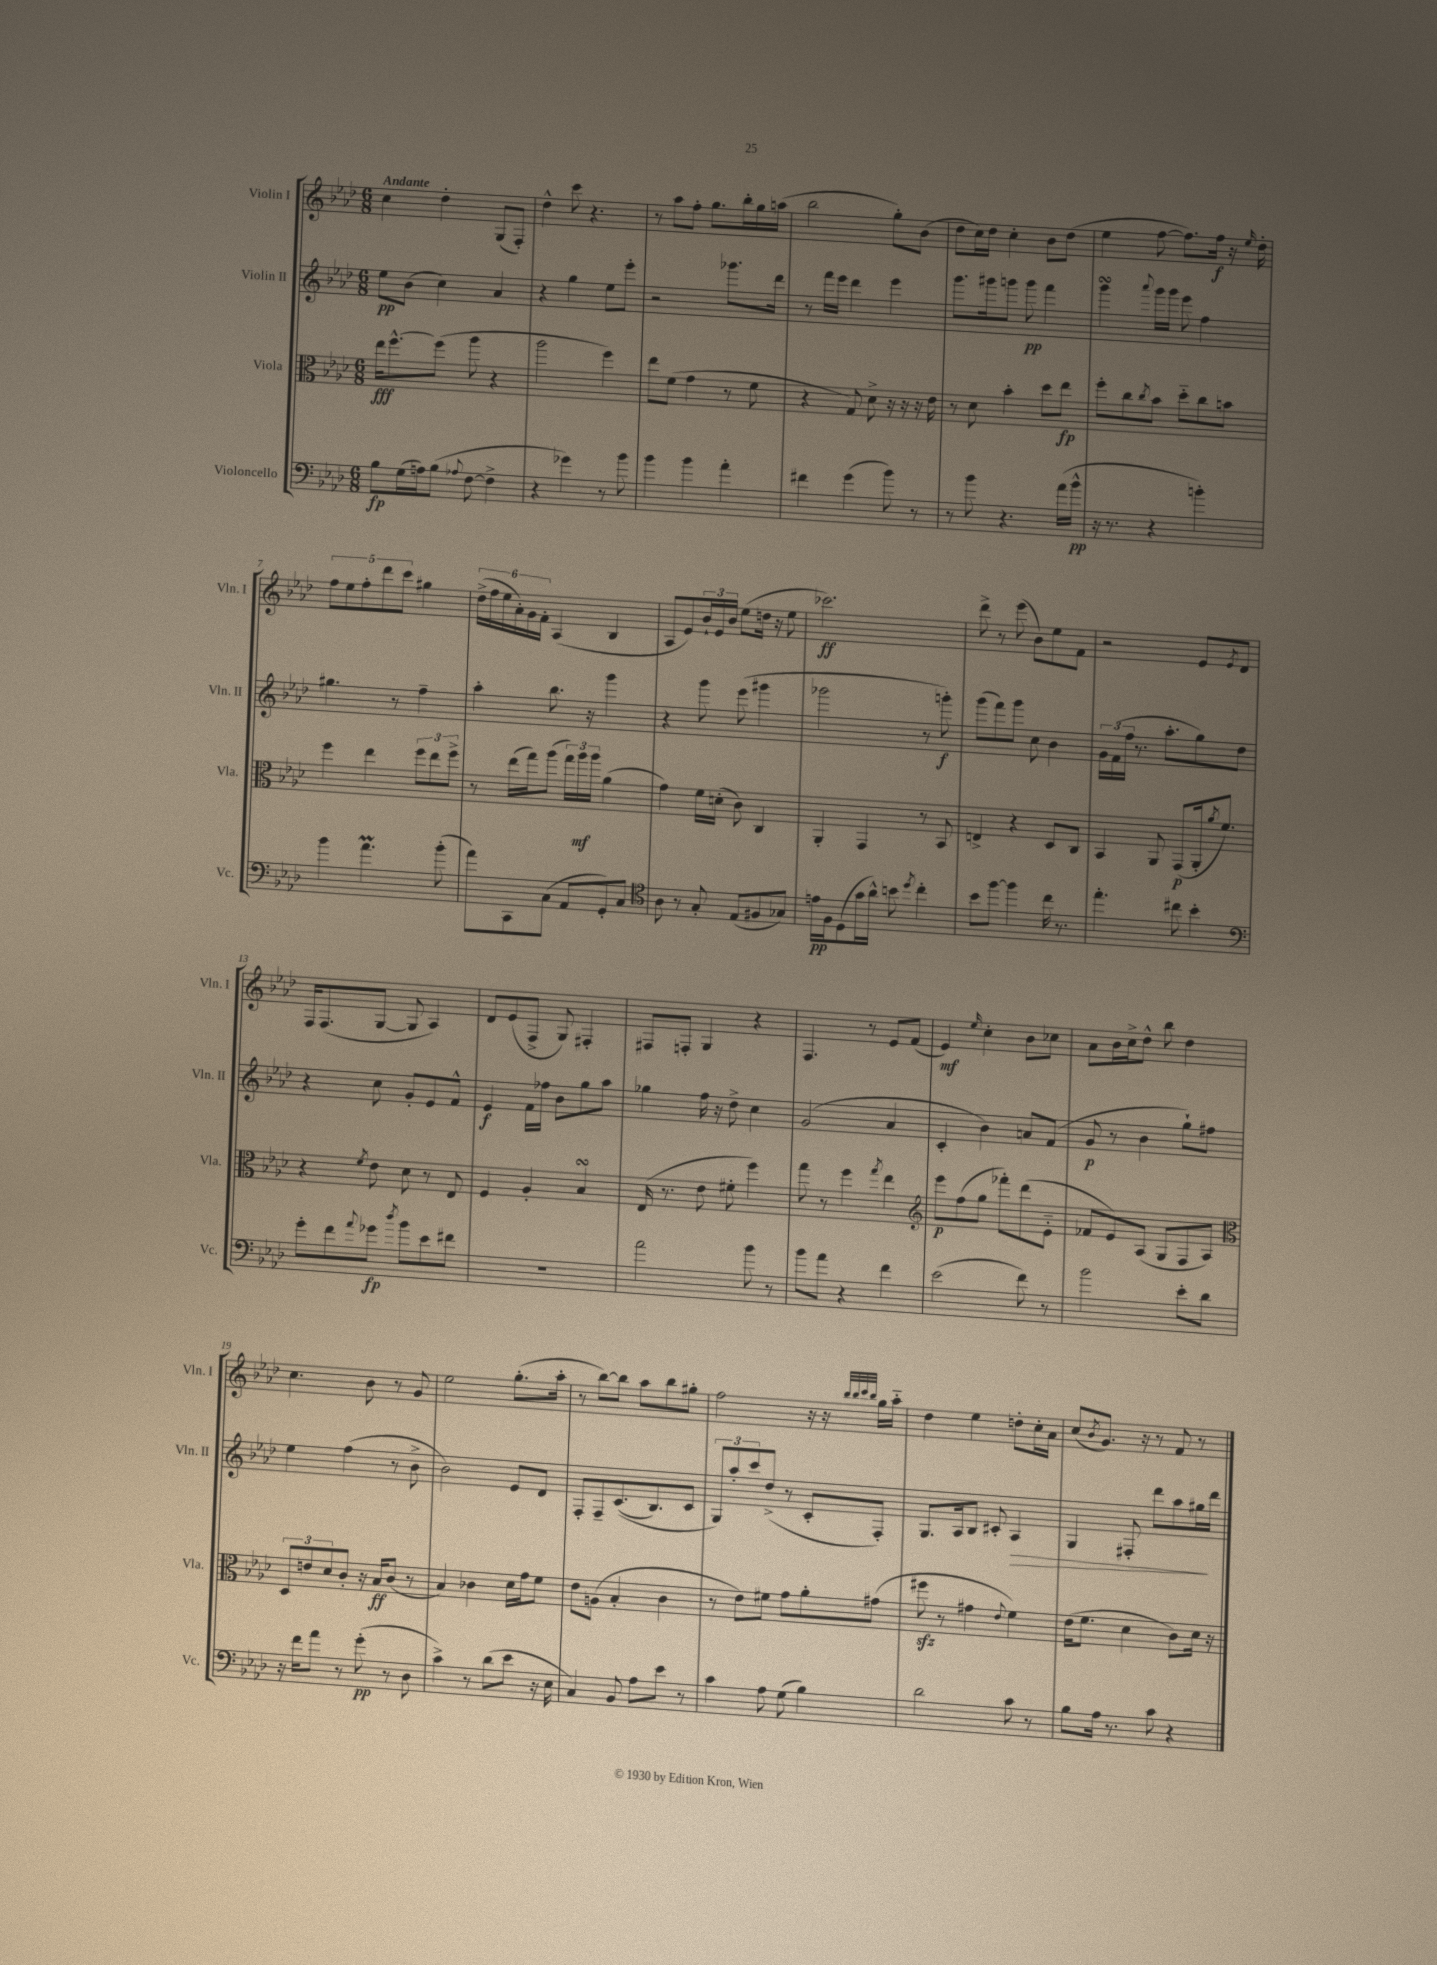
<<
\new StaffGroup <<
\new Staff = "s0" \with { instrumentName = "Violin I" shortInstrumentName = "Vln. I" } {
    \clef treble \key aes \major \numericTimeSignature \time 6/8 \tempo "Andante"
    c''4 des''4-. g8( f8-.) |
    des''4-^ c'''8 r4. |
    r8 aes''8 f''8-. g''8. bes''16-. g''16 a''16( |
    bes''2 g''8-.) bes'8( |
    des''8 c''16) des''16 c''4-. bes'8 des''8( |
    ees''4 f''8~ f''8.) f''16\f r16 \grace { ees''16 } des''16-. |
    \tuplet 5/4 { f''8 ees''8 f''8-. des'''8 c'''8 } gis''4 |
    \tuplet 6/4 { des''16->( f''16 ees''16 aes'16-.) g'16 f'16-. } aes4( bes4 |
    aes8 ees'8) \tuplet 3/2 { bes'16-! ees'16 bes'16 } ees''8( d''16 r16 ees''8 |
    ces'''2.\ff) |
    des'''8-> r8 ees'''8( bes'8) ees''8 f'8 |
    r2 ees'8 \acciaccatura { ees'8 } des'8 |
    f16 f8.( g8~ g8 aes4) |
    des'8 ees'8( f8-> g8) fis4-. |
    fis8 f8-. g4 r4 |
    f4. r8 ees'8 f'8( |
    ees'4\mf) \grace { ees''16 } c''4-. bes'8 ces''8 |
    aes'8 bes'16 c''16-> des''8-^ bes''8 des''4 |
    c''4. bes'8 r8 g'8 |
    ees''2 g''8.-.( aes''16-. |
    r8 bes''8~) bes''8 aes''8 bes''8 gis''8-. |
    f''2 r16 r16 \grace { bes''32 bes''32 c'''32 bes''32 } g''16 aes''16-_ |
    des''4 ees''4 d''8-. c''16-. aes'16 |
    c''8( \acciaccatura { bes'8 } g'8.) r16 r8 f'8 r8 \bar "|." |
}
\new Staff = "s1" \with { instrumentName = "Violin II" shortInstrumentName = "Vln. II" } {
    \clef treble \key aes \major \numericTimeSignature \time 6/8
    ees''8\pp bes'8( c''4) aes'4 |
    r4 g''4 ees''8 ees'''8-. |
    r2 ges'''8. des'''16 |
    r8 f'''16 ees'''16 des'''4 ees'''4 |
    g'''8. gis'''16 g'''8 g'''8\pp f'''4 |
    g'''4\turn \appoggiatura { aes'''8 } g'''16 g'''16 ees'''8 f''4 |
    gis''4. r8 f''4-- |
    aes''4-. bes''8. r16 g'''4 |
    r4 g'''8 ees'''8( gis'''4 |
    ges'''2 r8 g'''8-.\f) |
    g'''8( f'''8) g'''8 c''8 bes'4 |
    \tuplet 3/2 { g'16 f'16( f''16 } r8. aes''8.-. g''8) des''8 |
    r4 c''8 g'8-. ees'8 f'8-^ |
    ees'4\f f'16 fes''16 bes'8 g''8 aes''8 |
    ges''4 f''16 r16 des''8-> c''4 |
    g'2( aes'4 |
    c'4-. bes'4) a'8 f'8( |
    g'8\p r8 bes'4 g''8-!) fis''8 |
    ees''4 f''4( r8 bes'8-> |
    bes'2) ees'8 des'8 |
    f8-. f8-- c'8.(\( bes8.) c'8 |
    \tuplet 3/2 { g8\) aes''8-. c'''8 } des''8->( r8 c'8-. f8-.) |
    g8. aes16 bes8 cis'8-. aes4\> |
    g4 fis8-. des'''8 aes''8 gis''16\! des'''16 \bar "|." |
}
\new Staff = "s2" \with { instrumentName = "Viola" shortInstrumentName = "Vla." } {
    \clef alto \key aes \major \numericTimeSignature \time 6/8
    ees''16\fff f''8.~-^ f''8( aes''8 r4 |
    aes''2 f''4) |
    ees''8 f'8( g'4 r8 f'8 |
    r4 g8) des'8-> r16 r16 r16 ees'16 |
    r8 des'8 bes'4-. des''8 ees''8\fp |
    f''8-. c''8 \acciaccatura { c''8 } bes'8 des''8-_ c''8 b'8 |
    f''4 ees''4 \tuplet 3/2 { f''8 ees''8 f''8-> } |
    r8 ees''16( g''16) aes''8( \tuplet 3/2 { g''16) aes''16\mf aes''16 } aes'4( |
    g'4) f'16 d'16-.( c'8) c4 |
    aes,4-. g,4 r8 bes,8 |
    e4-> r4 des8 c8 |
    bes,4 aes,8 g,8\p( aes,16-. \acciaccatura { aes'8 } f'8.) |
    r4 \acciaccatura { f'8 } ees'8 des'8 r8 ees8 |
    f4 aes4-. bes4\turn |
    ees16( r8. ees'8 fis'8-. f''4) |
    g''8 r8 f''4 \acciaccatura { g''8 } ees''4 |
    \clef treble ees'''8\p f''8( g''8 fes'''8-.) des'''8( ees'8-_ |
    fes'8 ees'8) aes8( g8 f8 aes8) |
    \clef alto \tuplet 3/2 { des8 e'8 des'8 } c'8-. r16 bes16\ff c'8( r8 |
    bes4) ces'4 des'16 g'16 f'8 |
    ees'8 a8( bes4-. c'4 |
    r8 ees'8) fis'8 g'8 aes'8-. gis'8( |
    fis''8\sfz r8 gis'4 \appoggiatura { ees'8 } f'4) |
    ees'16( f'8. des'4 c'8) des'16 r16 \bar "|." |
}
\new Staff = "s3" \with { instrumentName = "Violoncello" shortInstrumentName = "Vc." } {
    \clef bass \key aes \major \numericTimeSignature \time 6/8
    bes8\fp g16( a16) bes8( \appoggiatura { aes8 } f8~ f4-> |
    r4 ges'4) r8 bes'8 |
    bes'4 bes'4 aes'4-. |
    fis'4 g'4( bes'8) r8 |
    r8 bes'8 r4. aes'16( bes'16-^\pp |
    r16 r8. r4 b'4-.) |
    bes'4 aes'4.\prall bes'8-.( |
    aes'8) c,8 c8( aes,8 g,8-.) c8 |
    \clef tenor aes8 r8 g8-. ees8( fis8 ges8) |
    e'16\pp f16 des8( g'16 aes'16-^) b'8 \acciaccatura { des''8 } c''4-. |
    bes'8 f''8~ f''4 c''16 r8. |
    ees''4.-. cis''8 bes'4-. |
    \clef bass g'8-. f'8 \appoggiatura { aes'8 } ges'8\fp \acciaccatura { des''8 } bes'8 ees'8 fis'8 |
    R2. |
    aes'2 bes'8 r8 |
    bes'8 aes'8 r4 f'4 |
    ees'2( f'8) r8 |
    bes'2 ees'8-. des'8 |
    r16 f'16 aes'8 r8 g'8-.\pp( r8 des8 |
    c'4->) r8 des'8( ees'8 r16 ees16 |
    c4) bes,8 aes8 ees'8 r8 |
    c'4 aes8 g8( bes4) |
    des'2 c'8 r8 |
    bes8 aes16 r8. c'8 r4 \bar "|." |
}
>>
>>
